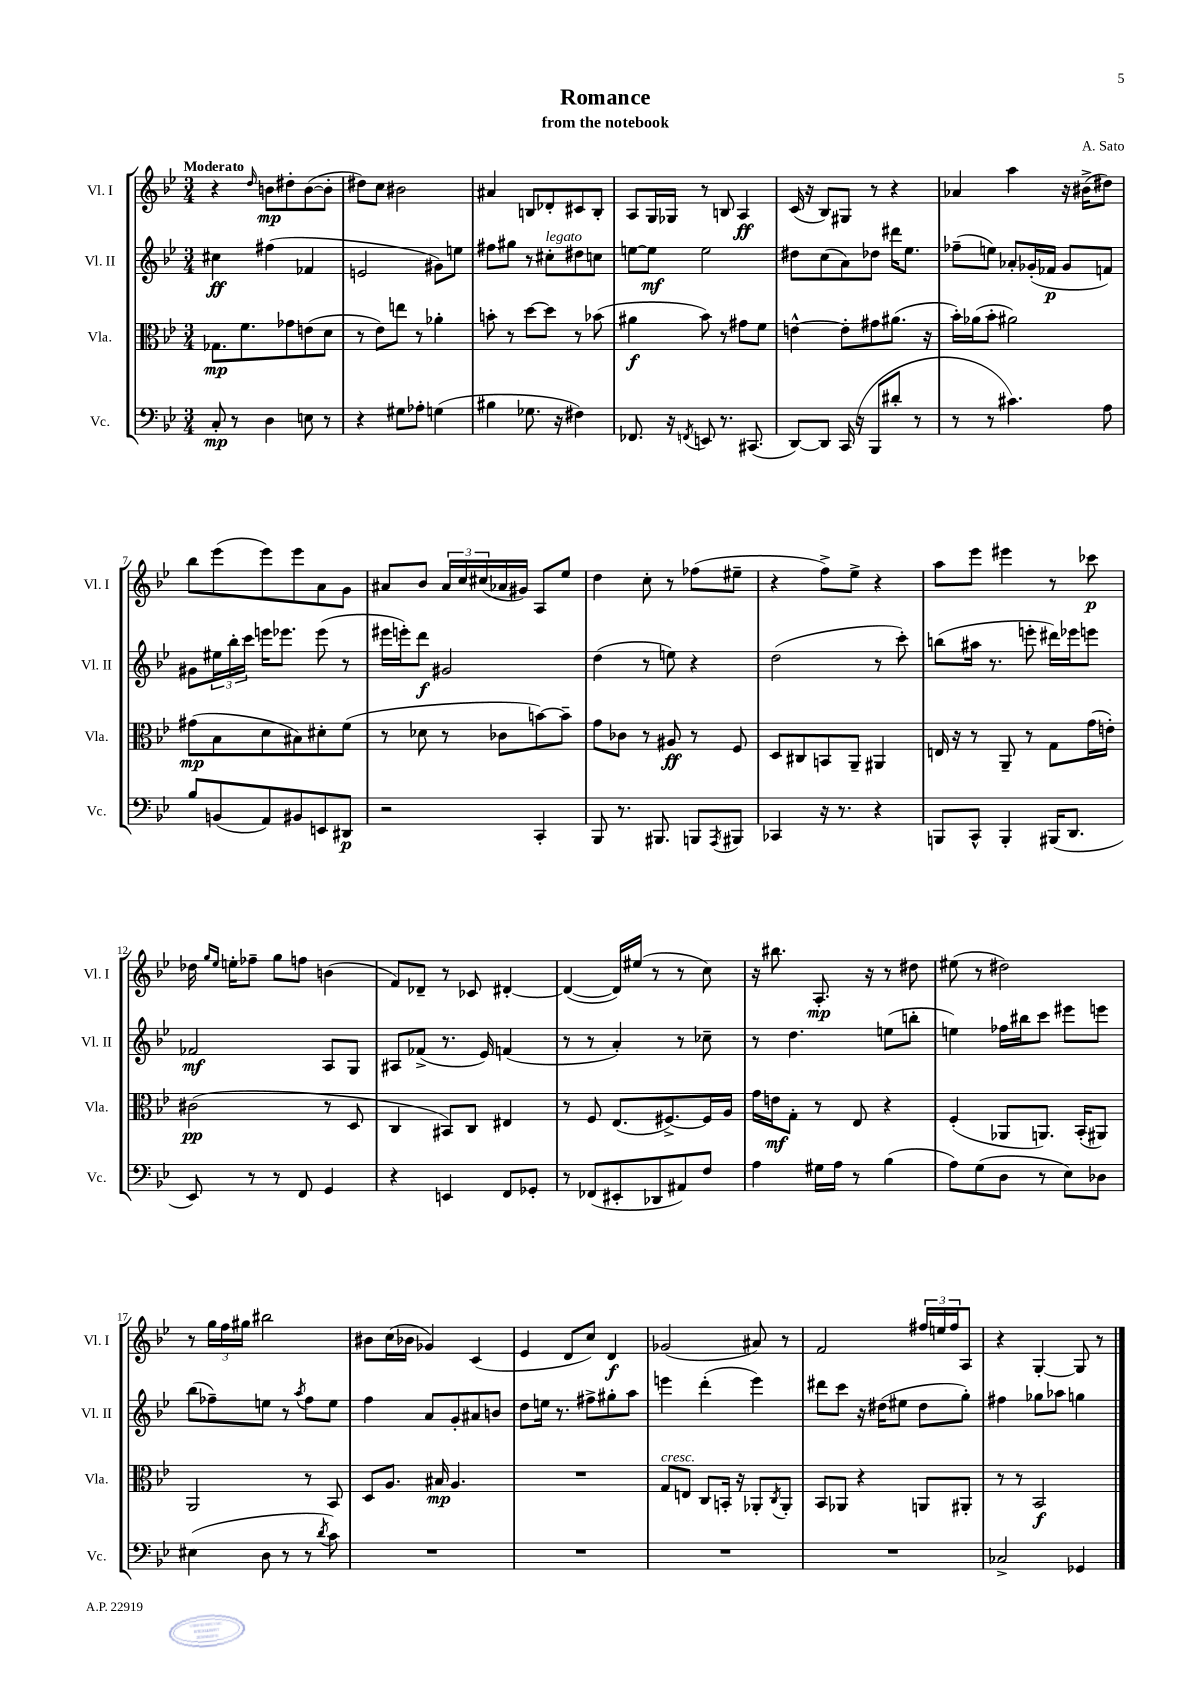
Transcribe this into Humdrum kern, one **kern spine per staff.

**kern	**dynam	**kern	**dynam	**kern	**dynam	**kern	**dynam
*part4	*part4	*part3	*part3	*part2	*part2	*part1	*part1
*staff4	*staff4	*staff3	*staff3	*staff2	*staff2	*staff1	*staff1
*I"Vc.	*	*I"Vla.	*	*I"Vl. II	*	*I"Vl. I	*
*I'Vc.	*	*I'Vla.	*	*I'Vl. II	*	*I'Vl. I	*
*clefF4	*	*clefC3	*	*clefG2	*	*clefG2	*
*k[b-e-]	*	*k[b-e-]	*	*k[b-e-]	*	*k[b-e-]	*
*M3/4	*	*M3/4	*	*M3/4	*	*M3/4	*
=1	=1	=1	=1	=1	=1	=1	=1
!	!	!	!	!	!	!LO:TX:a:B:t=Moderato	!
8C'/	mp	8.G-X\L	mp	4cc#X\	ff	4r	.
8r	.	.	.	.	.	.	.
.	.	8.f\	.	.	.	.	.
.	.	.	.	.	.	16qqdd/	.
4D\	.	.	.	(4ff#X\	.	8bn\L	mp
.	.	8g-X\	.	.	.	8dd#X'\	.
8En\	.	(8en\	.	4f-X/	.	([8b\	.
8r	.	8d\J	.	.	.	8b'\J]	.
=2	=2	=2	=2	=2	=2	=2	=2
4r	.	8r	.	2en/	.	8dd#X\L)	.
.	.	8e-\L)	.	.	.	8cc\J	.
8G#X\L	.	8een\J	.	.	.	2b#X\	.
8A-X'\J	.	8r	.	.	.	.	.
(4Gn\	.	4a-X'\	.	8g#X\L)	.	.	.
.	.	.	.	8een\J	.	.	.
=3	=3	=3	=3	=3	=3	=3	=3
4B#X\	.	8bn'\	.	8ff#X\L	.	4a#X/	.
.	.	8r	.	8gg#X\J	.	.	.
8.G-X\	.	[8dd\L	.	8r	.	8Bn/L	.
!	!	!	!	!LO:TX:a:i:t=legato	!	!	!
.	.	8dd\J]	.	8cc#X'\L	.	8d-X'/	.
16r	.	.	.	.	.	.	.
4F#X\)	.	8r	.	8dd#X\	.	8c#X/	.
.	.	(8b-X\	.	8ccn\J	.	8B'/J	.
=4	=4	=4	=4	=4	=4	=4	=4
8.FF-X/	.	4a#X\	f	[8een\L	.	8A/L	.
.	.	.	.	8ee\J]	mf	16G/L	.
16r	.	.	.	.	.	16G-X/JJ	.
8qFFn/	.	.	.	.	.	.	.
8EEn/	.	8b-\)	.	2ee\	.	8r	.
8.r	.	8r	.	.	.	8Bn/	.
.	.	8g#X\L	.	.	.	4A/	ff
(8.CC#X/	.	.	.	.	.	.	.
.	.	8f\J	.	.	.	.	.
=5	=5	=5	=5	=5	=5	=5	=5
[8DD/L)	.	[4en^^\	.	8dd#X\L	.	(16c/	.
.	.	.	.	.	.	16r	.
8DD/J]	.	.	.	(8cc\	.	8B-/L)	.
(16CC/	.	8e'\L]	.	8a\)	.	8G#X/J	.
16r	.	.	.	.	.	.	.
8BBB-/L	.	8g#X\	.	8dd-X\J	.	8r	.
8d#X'/J	.	(8.a#X\J	.	16ddd#X\KL	.	4r	.
.	.	.	.	8.ee-\J	.	.	.
8r	.	.	.	.	.	.	.
.	.	16r	.	.	.	.	.
=6	=6	=6	=6	=6	=6	=6	=6
8r	.	16b-'\LL)	.	(8ff-X~\L	.	4a-X/	.
.	.	(16a-X\J	.	.	.	.	.
8r	.	8b-'\J	.	8een\J)	.	.	.
4.c#X\)	.	2a#X\)	.	8a-X'/L	.	4aa\	.
.	.	.	.	(16g-X'/L	.	.	.
.	.	.	.	16f-X/JJ	p	.	.
.	.	.	.	8g-/L	.	16r	.
.	.	.	.	.	.	(16b#X^\KL	.
8A\	.	.	.	8fn/J)	.	8dd#X\J)	.
!!LO:LB:g=z
=7	=7	=7	=7	=7	=7	=7	=7
8B-/L	.	(8g#X\L	mp	8g#X\L	.	8bb-\L	.
(8BBn/	.	8B-\	.	24ee#X\L	.	(8eee-\	.
.	.	.	.	24bb-'\	.	.	.
.	.	.	.	24ccc\JJ	.	.	.
8AA/)	.	8d\	.	16eeen\KL	.	8eee-\)	.
.	.	.	.	8.eee-X\J	.	.	.
8BB#X/	.	8B#X\)	.	.	.	8eee-\	.
8EEn/	.	8d#X'\	.	(8eee-\	.	8a\	.
8DD#X/J	p	(8f\J	.	8r	.	8g\J	.
=8	=8	=8	=8	=8	=8	=8	=8
2r	.	8r	.	16eee#X\LL	.	8a#X/L	.
.	.	.	.	16eeen'\J)	.	.	.
.	.	8d-X\	.	8ddd\J	f	8b-/J	.
.	.	8r	.	2g#X/	.	24a#/LL	.
.	.	.	.	.	.	24cc/	.
.	.	.	.	.	.	(24cc#X/	.
.	.	8c-X\L	.	.	.	16a-X/	.
.	.	.	.	.	.	16g#X/JJ)	.
4CC'/	.	[8bn\)	.	.	.	8A/L	.
.	.	8b~\J]	.	.	.	8ee-/J	.
=9	=9	=9	=9	=9	=9	=9	=9
8BBB-/	.	8g\L	.	(4dd\	.	4dd\	.
8.r	.	8c-X\J	.	.	.	.	.
.	.	8r	.	8r	.	8cc'\	.
8.BBB#X/	.	.	.	.	.	.	.
.	.	8A#X/	ff	8een\)	.	8r	.
8BBBn/L	.	8r	.	4r	.	(8ff-X\L	.
8qAAA/	.	.	.	.	.	.	.
8BBB#X/J	.	8F/	.	.	.	8ee#X~\J	.
=10	=10	=10	=10	=10	=10	=10	=10
4CC-X/	.	8D/L	.	(2dd\	.	4r	.
.	.	8C#X/	.	.	.	.	.
16r	.	8BBn/	.	.	.	8ff^\L)	.
8.r	.	.	.	.	.	.	.
.	.	8AA~/J	.	.	.	8ee-^\J	.
4r	.	4AA#X/	.	8r	.	4r	.
.	.	.	.	8ccc'\)	.	.	.
=11	=11	=11	=11	=11	=11	=11	=11
8BBBn/L	.	16En/	.	(8bbn\L	.	8aa\L	.
.	.	16r	.	.	.	.	.
8CC^^/J	.	8r	.	16aa#X\Jk	.	8eee-\J	.
.	.	.	.	8.r	.	.	.
4BBB'/	.	8AA~/	.	.	.	4eee#X\	.
.	.	8r	.	8eeen'\	.	.	.
(16BBB#X/KL	.	8G\L	.	16ddd#X\LL)	.	8r	.
8.DD/J	.	.	.	16eee-X\J	.	.	.
.	.	(16g\L	.	8eeen\J	.	8ccc-X\	p
.	.	16en'\JJ)	.	.	.	.	.
!!LO:LB:g=z
=12	=12	=12	=12	=12	=12	=12	=12
8EE-/)	.	(2c#X\	pp	2f-X/	mf	16dd-X\	.
.	.	.	.	.	.	16qqgg/LL	.
.	.	.	.	.	.	16qqee-/JJ	.
.	.	.	.	.	.	16een'\KL	.
8r	.	.	.	.	.	8ff-X~\J	.
8r	.	.	.	.	.	8gg\L	.
8FF/	.	.	.	.	.	8ffn\J	.
4GG/	.	8r	.	8A/L	.	(4bn\	.
.	.	8D/	.	8G/J	.	.	.
=13	=13	=13	=13	=13	=13	=13	=13
4r	.	4C/	.	8A#X/L	.	8f/L)	.
.	.	.	.	(8f-X^/J	.	8d-X~/J	.
4EEn/	.	8BB#X/L)	.	8.r	.	8r	.
.	.	8C/J	.	.	.	8c-X/	.
.	.	.	.	16e-/)	.	.	.
8FF/L	.	4E#X/	.	(4fn/	.	[4d#X'/	.
8GG-X'/J	.	.	.	.	.	.	.
=14	=14	=14	=14	=14	=14	=14	=14
8r	.	8r	.	8r	.	(4d#/_	.
(8FF-X/L	.	8F/	.	8r	.	.	.
8EE#X'/	.	(8.E-/L	.	4a'/)	.	16d#/LL])	.
.	.	.	.	.	.	(16ee#X/JJ	.
8DD-X/	.	.	.	.	.	8r	.
.	.	[8.F#X^/)	.	.	.	.	.
8AA#X/)	.	.	.	8r	.	8r	.
8F/J	.	16F#/L]	.	8cc-X~\	.	8cc\)	.
.	.	16A/JJ	.	.	.	.	.
=15	=15	=15	=15	=15	=15	=15	=15
4A\	.	16g\LL	.	8r	.	16r	.
.	.	16en\J	mf	.	.	8.bb#X\	.
.	.	8G'\J	.	4.dd\	.	.	.
16G#X\LL	.	8r	.	.	.	8.A'/	mp
16A\JJ	.	.	.	.	.	.	.
8r	.	8E-/	.	.	.	.	.
.	.	.	.	.	.	16r	.
(4B-\	.	4r	.	(8een\L	.	8r	.
.	.	.	.	8bbn'\J	.	8dd#X\	.
=16	=16	=16	=16	=16	=16	=16	=16
8A\L)	.	(4F'/	.	4een\)	.	(8ee#X\	.
(8G\	.	.	.	.	.	8r	.
8D\J	.	8AA-X/L	.	16ff-X\LL	.	2dd#X\)	.
.	.	.	.	16bb#X\J	.	.	.
8r	.	8.AAn/J)	.	8ccc\J	.	.	.
8E-\L)	.	.	.	8eee#X\L	.	.	.
.	.	(16BB-'/KL	.	.	.	.	.
8D-X\J	.	8AA#X/J)	.	8eeen\J	.	.	.
!!LO:LB:g=z
=17	=17	=17	=17	=17	=17	=17	=17
(4E#X\	.	2AA/	.	(8bb-\L	.	8r	.
.	.	.	.	8ff-X~\)	.	24gg\LL	.
.	.	.	.	.	.	24ff\	.
.	.	.	.	.	.	24gg#X\JJ	.
8D\	.	.	.	8een\J	.	2bb#X\	.
8r	.	.	.	8r	.	.	.
.	.	.	.	8qaa/	.	.	.
8r	.	8r	.	8ff-\L	.	.	.
8qd/	.	.	.	.	.	.	.
8c\)	.	8BB-/	.	8ee\J	.	.	.
=18	=18	=18	=18	=18	=18	=18	=18
2.r	.	8D/L	.	4ff\	.	8b#X\L	.
.	.	8.A/J	.	.	.	(16cc\L	.
.	.	.	.	.	.	16b-X\JJ	.
.	.	.	.	8a/L	.	4g-X/)	.
.	.	16B#X/	mp	.	.	.	.
.	.	4.A/	.	8g'/	.	.	.
.	.	.	.	8a#X/	.	(4c/	.
.	.	.	.	8bn/J	.	.	.
=19	=19	=19	=19	=19	=19	=19	=19
2.r	.	2.r	.	8dd\L	.	4e-/	.
.	.	.	.	16een\Jk	.	.	.
.	.	.	.	8.r	.	.	.
.	.	.	.	.	.	8d/L	.
.	.	.	.	8ff#X^\L	.	8cc/J)	.
.	.	.	.	8gg#X'\	.	4d/	f
.	.	.	.	8aa\J	.	.	.
=20	=20	=20	=20	=20	=20	=20	=20
!	!	!LO:TX:a:i:t=cresc.	!	!	!	!	!
2.r	.	8G/L	.	4eeen\	.	(2g-X/	.
.	.	8En/J	.	.	.	.	.
.	.	8C/L	.	(4ddd'\	.	.	.
.	.	16BBn'/Jk	.	.	.	.	.
.	.	16r	.	.	.	.	.
.	.	8AA-X'/L	.	4eee\)	.	8a#X/)	.
.	.	8qC/	.	.	.	.	.
.	.	8AA-'/J	.	.	.	8r	.
=21	=21	=21	=21	=21	=21	=21	=21
2.r	.	8BB-/L	.	8ddd#X\L	.	2f/	.
.	.	8AA-X/J	.	8ccc\J	.	.	.
.	.	4r	.	16r	.	.	.
.	.	.	.	(16dd#X\KL	.	.	.
.	.	.	.	8ee#X\J	.	.	.
.	.	8AAn/L	.	8dd#\L	.	24ff#X/LL	.
.	.	.	.	.	.	24een/	.
.	.	.	.	.	.	24ff#/J	.
.	.	8AA#X'/J	.	8gg'\J)	.	8A/J	.
=22	=22	=22	=22	=22	=22	=22	=22
2C-X^/	.	8r	.	4ff#X\	.	4r	.
.	.	8r	.	.	.	.	.
.	.	2BB-/	f	8gg-X\L	.	[4G'/	.
.	.	.	.	8aa-X\J	.	.	.
4GG-X/	.	.	.	4ggn\	.	8G/]	.
.	.	.	.	.	.	8r	.
==	==	==	==	==	==	==	==
*-	*-	*-	*-	*-	*-	*-	*-
